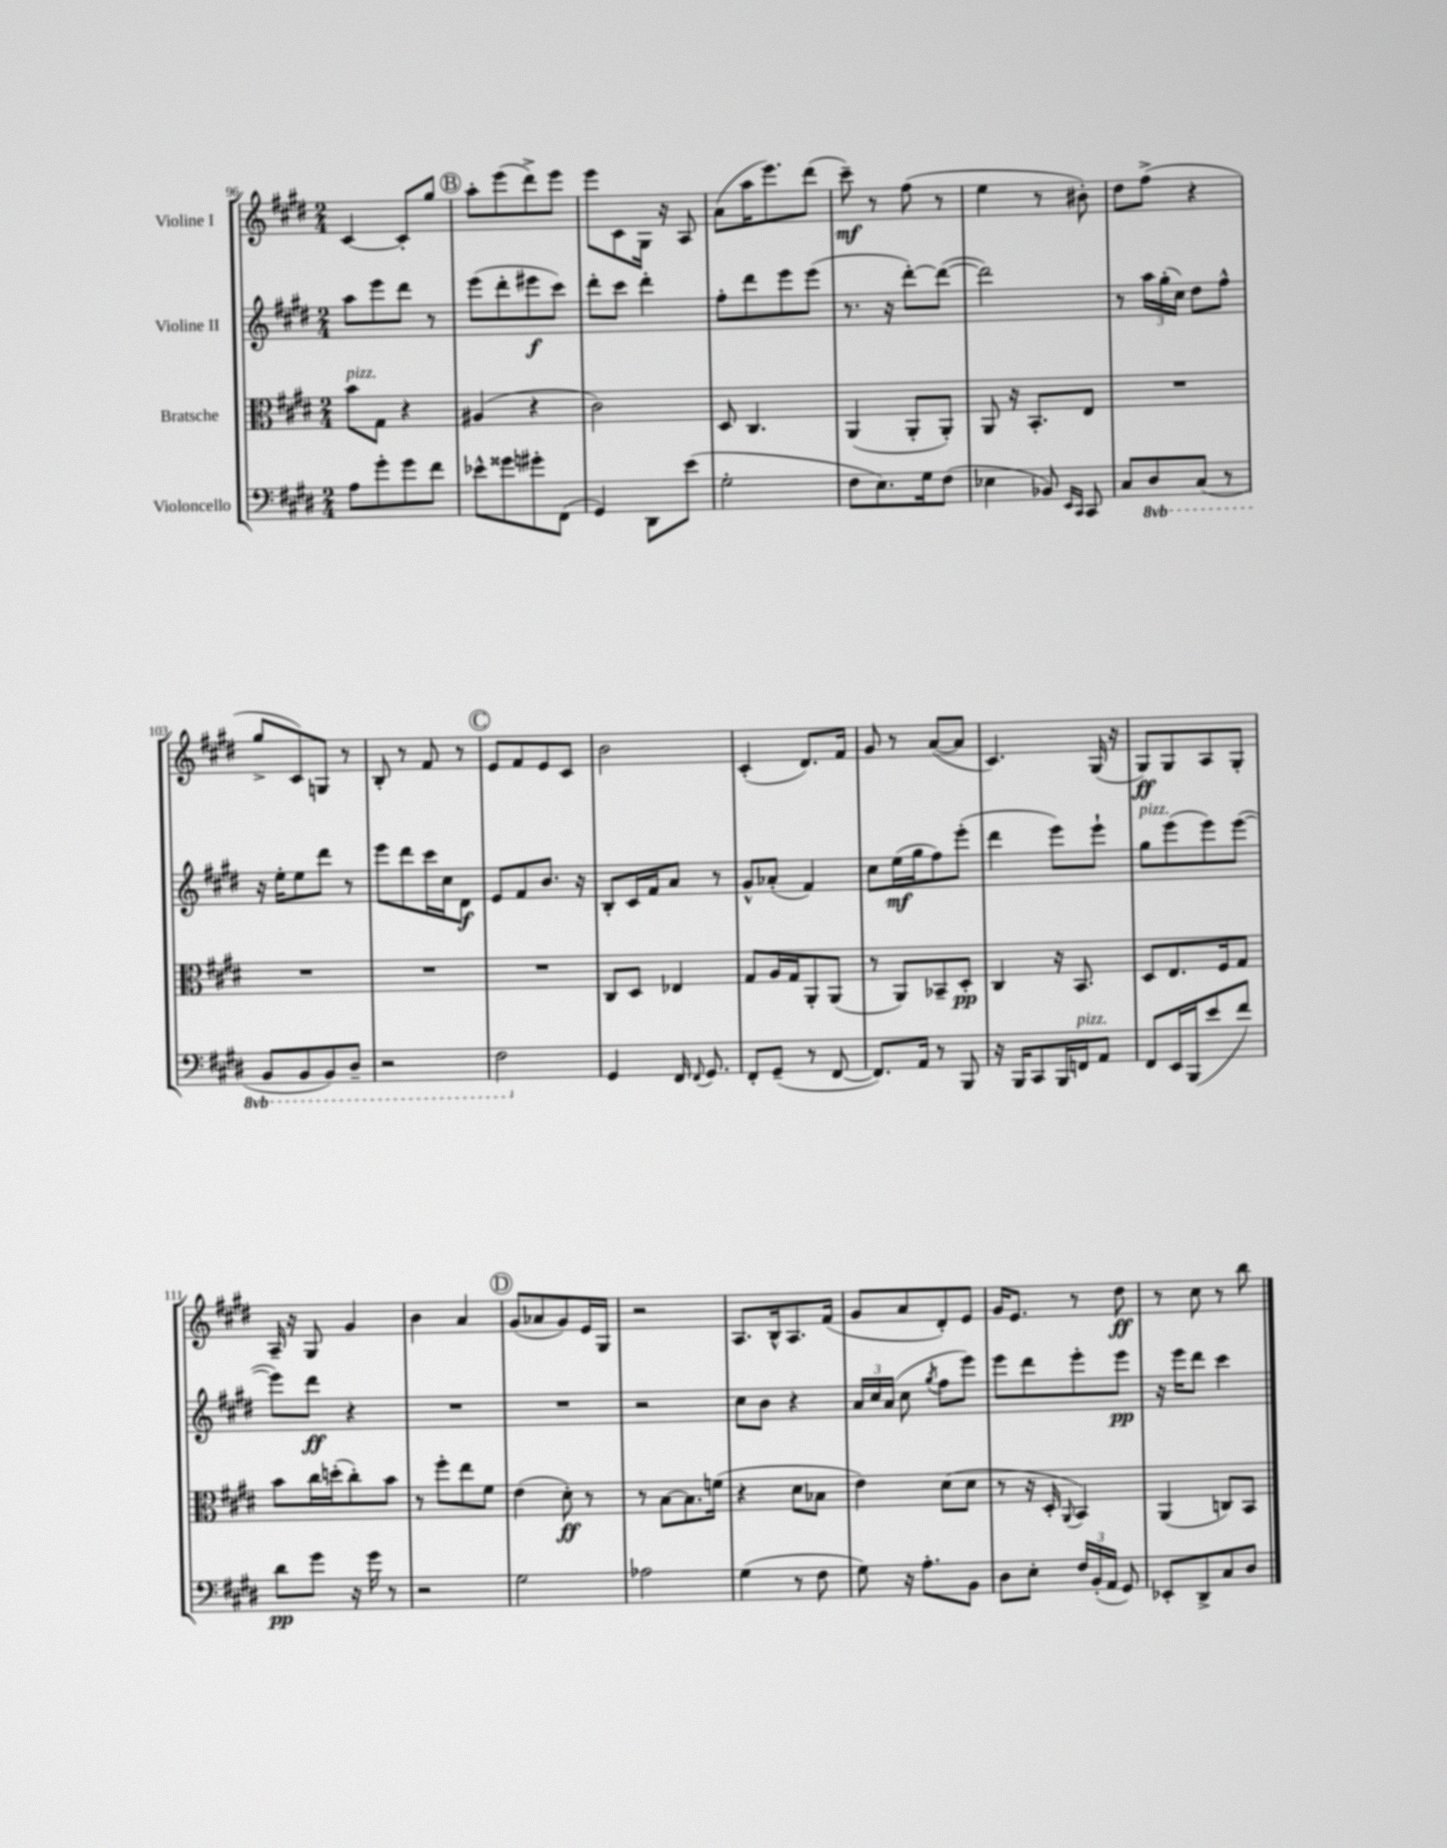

**kern	**dynam	**kern	**dynam	**kern	**dynam	**kern	**dynam
*part4	*part4	*part3	*part3	*part2	*part2	*part1	*part1
*staff4	*staff4	*staff3	*staff3	*staff2	*staff2	*staff1	*staff1
*I"Violoncello	*	*I"Bratsche	*	*I"Violine II	*	*I"Violine I	*
*clefF4	*	*clefC3	*	*clefG2	*	*clefG2	*
*k[f#c#g#d#]	*	*k[f#c#g#d#]	*	*k[f#c#g#d#]	*	*k[f#c#g#d#]	*
*M2/4	*	*M2/4	*	*M2/4	*	*M2/4	*
=96	=96	=96	=96	=96	=96	=96	=96
!	!	!LO:TX:a:i:t=pizz.	!	!	!	!	!
8A\L	.	8b\L	.	8aa\L	.	[4c#/	.
8g#'\	.	8G#\J	.	8eee\	.	.	.
8g#\	.	4r	.	8ddd#\J	.	8c#'/L]	.
8f#\J	.	.	.	8r	.	8gg#/J	.
!!LO:REH:place=s1:t=B
=97	=97	=97	=97	=97	=97	=97	=97
8e-X^^\L	.	(4A#X/	.	(8eee\L	.	8aa'\L	.
8g##X\	.	.	.	8ddd#'\	.	(8eee\	.
8g#X'\	.	4r	.	8eee#X\	f	8ddd#^\)	.
(8FF#\J	.	.	.	8ccc#\J)	.	8eee\J	.
=98	=98	=98	=98	=98	=98	=98	=98
4GG#/)	.	2c#\)	.	8ddd#'\L	.	8eee\L	.
.	.	.	.	8ccc#\J	.	8c#\	.
8DD#\L	.	.	.	4ddd#'\	.	16G#\Jk	.
.	.	.	.	.	.	16r	.
(8e\J	.	.	.	.	.	8A/	.
=99	=99	=99	=99	=99	=99	=99	=99
2G#'\	.	8D#/	.	8ff#'\L	.	(8a\L	.
.	.	4.C#/	.	8ddd#\	.	16aa\K	.
.	.	.	.	.	.	8.eee\)	.
.	.	.	.	8eee\	.	.	.
.	.	.	.	(8eee\J	.	(8ddd#\J	.
=100	=100	=100	=100	=100	=100	=100	=100
8F#\L	.	(4AA/	.	8.r	.	8ccc#~\)	mf
8.E\)	.	.	.	.	.	8r	.
.	.	.	.	16r	.	.	.
.	.	8AA'/L	.	[8ddd#'\L)	.	(8ff#\	.
16G#\k	.	.	.	.	.	.	.
(8F#\J	.	8AA'/J)	.	(8ddd#\J_	.	8r	.
=101	=101	=101	=101	=101	=101	=101	=101
4E-X\	.	8AA/	.	2ddd#\])	.	4ee\	.
.	.	16r	.	.	.	.	.
.	.	8.BB'/L	.	.	.	.	.
8BB-X/)	.	.	.	.	.	8r	.
16qqEE/LL	.	.	.	.	.	.	.
16qqCC#/JJ	.	.	.	.	.	.	.
8CC#/	.	8E/J	.	.	.	8b#X'\)	.
=102	=102	=102	=102	=102	=102	=102	=102
8C#/L	.	2r	.	8r	.	8dd#\L	.
*8ba	*	*	*	*	*	*	*
8DD#/	.	.	.	24aa\LL	.	(8ff#^\J	.
.	.	.	.	(24gg#'\	.	.	.
.	.	.	.	24cc#\JJ)	.	.	.
(8CC#/J	.	.	.	8dd#\L	.	4r	.
8r	.	.	.	8ff#^^\J	.	.	.
!!LO:LB:g=z
=103	=103	=103	=103	=103	=103	=103	=103
8BBB/L	.	2r	.	16r	.	8gg#^/L	.
.	.	.	.	16ee'\KL	.	.	.
8BBB/	.	.	.	8ee\	.	8c#/)	.
8BBB/)	.	.	.	8ddd#\J	.	8Gn/J	.
8DD#~/J	.	.	.	8r	.	8r	.
=104	=104	=104	=104	=104	=104	=104	=104
2r	.	2r	.	8eee\L	.	8B'/	.
.	.	.	.	8ddd#\	.	8r	.
.	.	.	.	16ccc#\L	.	8f#/	.
.	.	.	.	16cc#\J	.	.	.
.	.	.	.	8d#\J	f	8r	.
!!LO:REH:place=s1:t=C
=105	=105	=105	=105	=105	=105	=105	=105
2FF#\	.	2r	.	8e/L	.	8e/L	.
.	.	.	.	8f#/	.	8f#/	.
.	.	.	.	8.b/J	.	8e/	.
.	.	.	.	.	.	8c#/J	.
.	.	.	.	16r	.	.	.
=106	=106	=106	=106	=106	=106	=106	=106
*X8ba	*	*	*	*	*	*	*
4GG#/	.	8C#/L	.	8B'/L	.	2b\	.
.	.	8D#/J	.	16c#/L	.	.	.
.	.	.	.	16f#/J	.	.	.
16FF#/	.	4E-X/	.	8a/J	.	.	.
8qqFF#/	.	.	.	.	.	.	.
8.GG#/	.	.	.	.	.	.	.
.	.	.	.	8r	.	.	.
=107	=107	=107	=107	=107	=107	=107	=107
8FF#'/L	.	8G#/L	.	8g#^^/L	.	(4c#'/	.
(8GG#~/J	.	16A/L	.	(8a-X'/J	.	.	.
.	.	16G#/J	.	.	.	.	.
8r	.	8AA'/	.	4f#/)	.	8.d#/L)	.
[8FF#/	.	(8AA/J	.	.	.	.	.
.	.	.	.	.	.	16f#/Jk	.
=108	=108	=108	=108	=108	=108	=108	=108
8.FF#/L])	.	8r	.	8cc#\L	.	8g#/	.
.	.	8AA/L)	.	(16ee\L	mf	8r	.
16AA/Jk	.	.	.	16gg#\J	.	.	.
8r	.	8BB-X~/	.	8ff#\)	.	([8a/L	.
8BBB/	.	8D#'/J	pp	(8eee'\J	.	8a/J]	.
=109	=109	=109	=109	=109	=109	=109	=109
16r	.	4C#/	.	4ddd#\	.	4.c#/)	.
16BBB/KL	.	.	.	.	.	.	.
8CC#/	.	.	.	.	.	.	.
16BBB/L	.	16r	.	8eee\L)	.	.	.
!LO:TX:a:i:t=pizz.	!	!	!	!	!	!	!
16FFn/J	.	8.BB/	.	.	.	.	.
8AA/J	.	.	.	8eee`\J	.	(16G#/	.
.	.	.	.	.	.	16r	.
=110	=110	=110	=110	=110	=110	=110	=110
!	!	!	!	!LO:TX:a:i:t=pizz.	!	!	!
8FF#/L	.	8D#/L	.	8gg#\L	.	8G#/L)	ff
16EE/L	.	8.E/	.	(8eee\	.	8G#/	.
(16BBB/J	.	.	.	.	.	.	.
8e/	.	.	.	8eee\)	.	8A/	.
.	.	16F#/k	.	.	.	.	.
8f#/J)	.	8G#/J	.	([8eee\J	.	8G#'/J	.
!!LO:LB:g=z
=111	=111	=111	=111	=111	=111	=111	=111
8d#\L	pp	8b\L	.	8eee\L])	.	16A~/	.
.	.	.	.	.	.	16r	.
8g#\J	.	16cc#\L	.	8ddd#\J	ff	8G#/	.
.	.	(16ddn'\J	.	.	.	.	.
16r	.	8cc#'\)	.	4r	.	4g#/	.
16g#\	.	.	.	.	.	.	.
8r	.	8b\J	.	.	.	.	.
=112	=112	=112	=112	=112	=112	=112	=112
2r	.	8r	.	2r	.	4b\	.
.	.	8ff#'\L	.	.	.	.	.
.	.	8ee\	.	.	.	4a/	.
.	.	8f#\J	.	.	.	.	.
!!LO:REH:place=s1:t=D
=113	=113	=113	=113	=113	=113	=113	=113
2G#\	.	(4e\	.	2r	.	(8g#/L	.
.	.	.	.	.	.	8a-X/	.
.	.	8d#'\)	ff	.	.	8g#/)	.
.	.	8r	.	.	.	16e/L	.
.	.	.	.	.	.	16G#/JJ	.
=114	=114	=114	=114	=114	=114	=114	=114
2A-X\	.	8r	.	2r	.	2r	.
.	.	[8B\L	.	.	.	.	.
.	.	8.B\]	.	.	.	.	.
.	.	(16fn\Jk	.	.	.	.	.
=115	=115	=115	=115	=115	=115	=115	=115
(4G#\	.	4r	.	8cc#\L	.	8.A/L	.
.	.	.	.	8b\J	.	.	.
.	.	.	.	.	.	16B^^/k	.
8r	.	8d#\L	.	4r	.	8.A/	.
8F#\	.	8B-X\J	.	.	.	.	.
.	.	.	.	.	.	(16f#/Jk	.
=116	=116	=116	=116	=116	=116	=116	=116
8G#\)	.	4e\)	.	24a/LL	.	8g#/L	.
.	.	.	.	24cc#/	.	.	.
.	.	.	.	(24a/JJ	.	.	.
16r	.	.	.	8cc#\	.	8a/	.
8.A'\L	.	.	.	.	.	.	.
.	.	.	.	8qgg#/	.	.	.
.	.	(8d#\L	.	8ff#\L	.	8d#'/)	.
8BB\J	.	8d#\J	.	8eee\J)	.	8e/J	.
=117	=117	=117	=117	=117	=117	=117	=117
8D#\L	.	8r	.	8eee\L	.	16g#/KL	.
.	.	.	.	.	.	8.e/J	.
8E'\J	.	16r	.	8ddd#\	.	.	.
.	.	16D#'/	.	.	.	.	.
.	.	8qqAA/	.	.	.	.	.
24F#/LL	.	4BB/)	.	8eee'\	.	8r	.
(24BB'/	.	.	.	.	.	.	.
24AA/JJ	.	.	.	.	.	.	.
8GG#/)	.	.	.	8eee\J	pp	8dd#\	ff
=118	=118	=118	=118	=118	=118	=118	=118
8EE-X'/L	.	(4AA/	.	16r	.	8r	.
.	.	.	.	16eee\KL	.	.	.
8DD#^/	.	.	.	8ddd#\J	.	8cc#\	.
8C#/	.	8Cn/L)	.	4ccc#\	.	8r	.
8D#/J	.	8BB/J	.	.	.	8bb\	.
==	==	==	==	==	==	==	==
*-	*-	*-	*-	*-	*-	*-	*-
